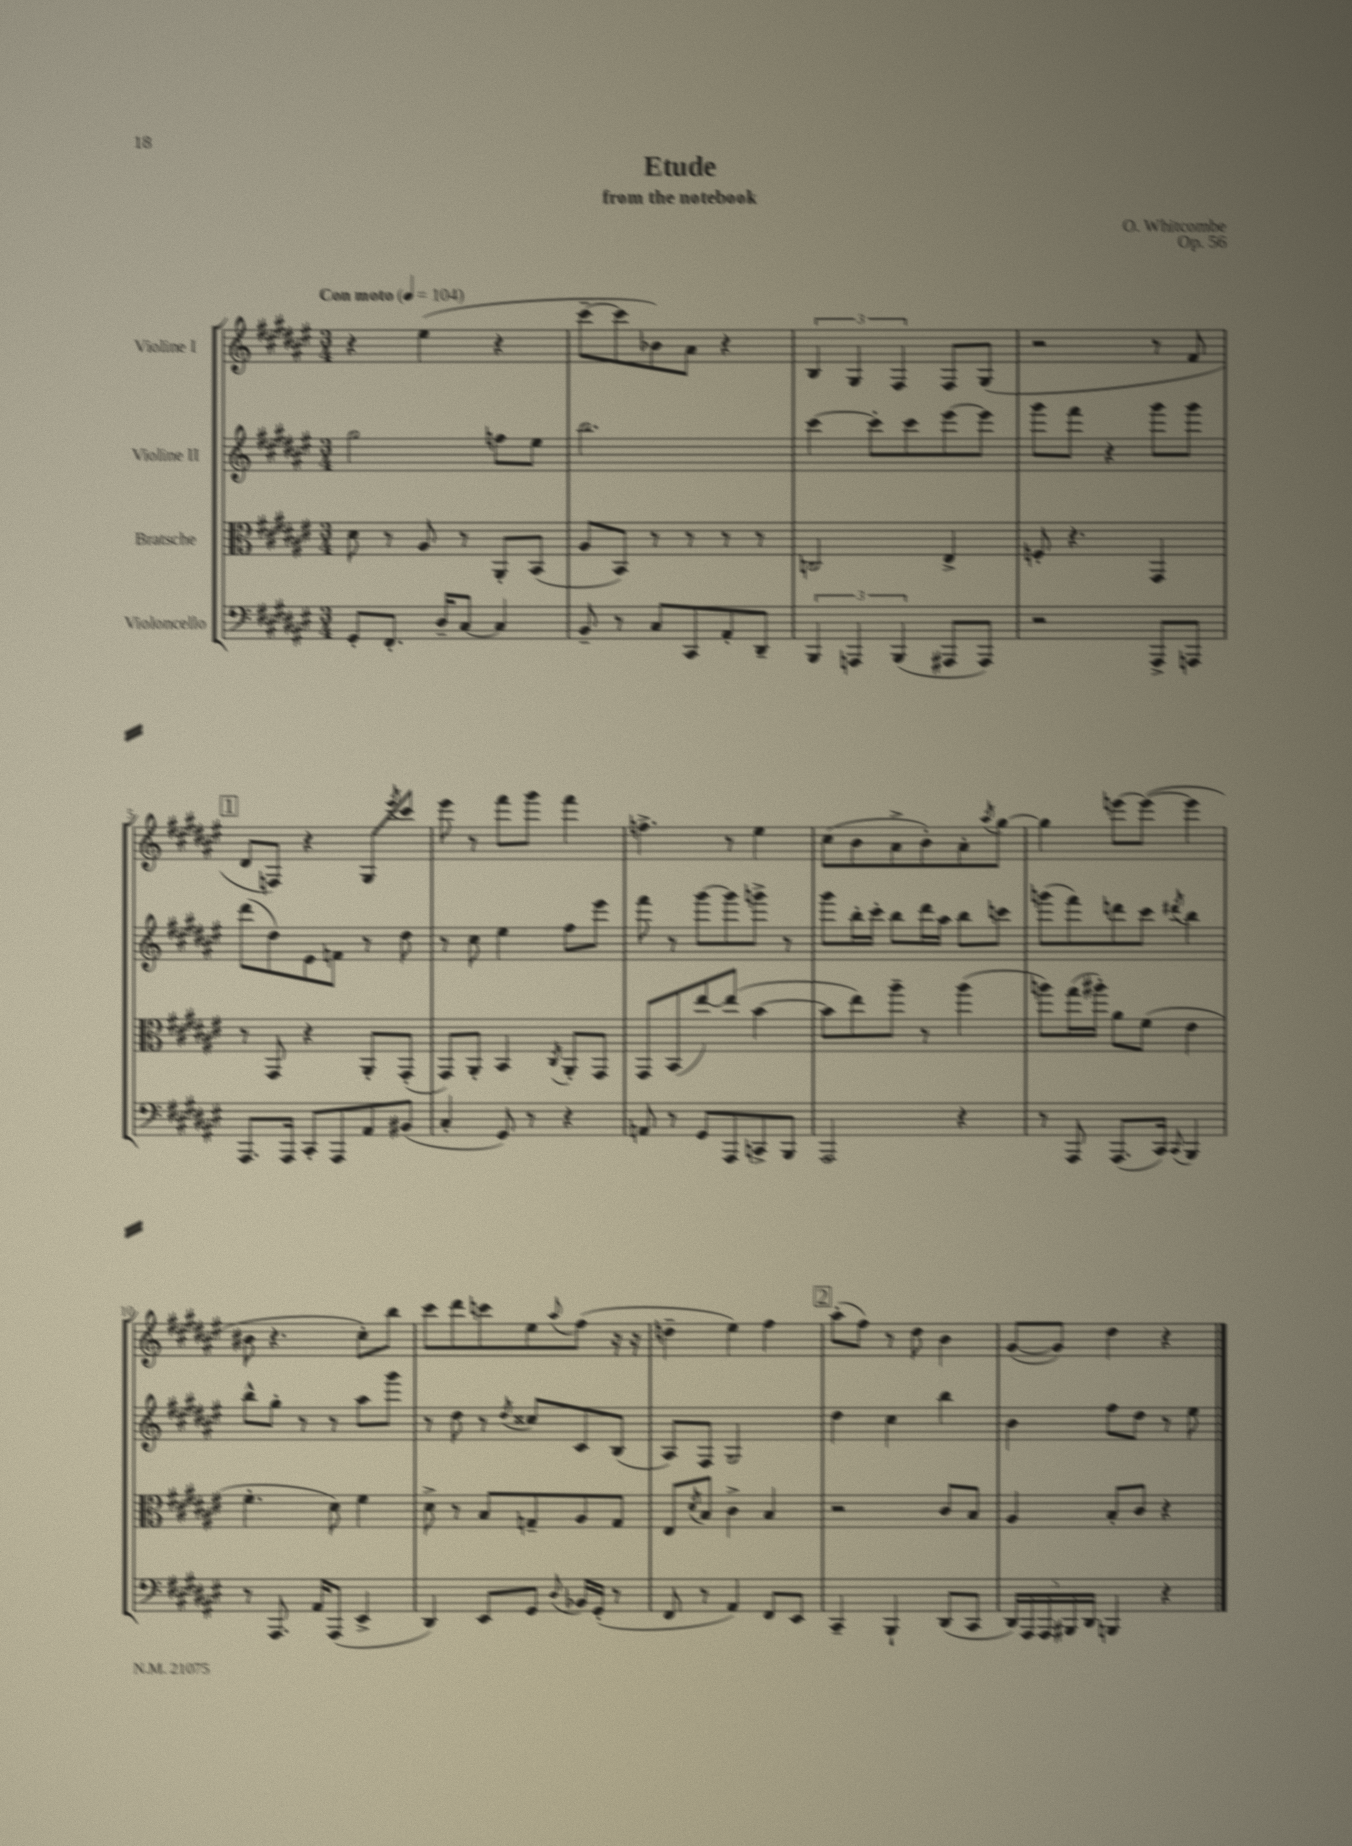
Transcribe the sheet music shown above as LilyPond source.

\header { title = "Etude" composer = "O. Whitcombe" subtitle = "from the notebook" opus = "Op. 56" }
<<
\new StaffGroup <<
\new Staff = "s0" \with { instrumentName = "Violine I" } {
    \clef treble \key fis \major \numericTimeSignature \time 3/4 \tempo "Con moto" 4 = 104
    r4 eis''4( r4 |
    cis'''8~-- cis'''8 bes'8) ais'8 r4 |
    \tuplet 3/2 { b4 gis4 fis4 } fis8 gis8( |
    r2 r8 fis'8 |
    \mark \markup { \box "1" } dis'8 f8) r4 gis8 \acciaccatura { eis'''8 } cis'''8 |
    eis'''8 r8 fis'''8 gis'''8 fis'''4 |
    f''4.-> r8 eis''4 |
    cis''8( b'8 ais'8-> b'8-.) ais'8-. \acciaccatura { ais''8 } gis''8~ |
    gis''4 e'''8~ e'''8~( e'''4 |
    bis'8 r4. cis''8-.) b''8 |
    cis'''8 dis'''8 c'''8 eis''8 \appoggiatura { ais''8 } fis''8( r16 r16 |
    d''4-- eis''4) fis''4 |
    \mark \markup { \box "2" } ais''8-.( fis''8) r8 dis''8 b'4 |
    gis'8~( gis'8) dis''4 r4 \bar "|." |
}
\new Staff = "s1" \with { instrumentName = "Violine II" } {
    \clef treble \key fis \major \numericTimeSignature \time 3/4
    gis''2 f''8 eis''8 |
    b''2. |
    cis'''4~ cis'''8-. cis'''8 eis'''8~ eis'''8 |
    gis'''8 fis'''8 r4 gis'''8 gis'''8 |
    \mark \markup { \box "1" } dis'''8( dis''8) eis'8 f'8 r8 dis''8 |
    r8 cis''8 eis''4 fis''8 eis'''8 |
    fis'''8 r8 gis'''8~ gis'''8 g'''8-> r8 |
    gis'''8 b''16-. cis'''16-. b''8 dis'''16 ais''16 b''8 c'''8 |
    g'''8( fis'''8) d'''8 cis'''8 \acciaccatura { dis'''8 } b''4 |
    b''8-^ gis''8-. r8 r8 ais''8 gis'''8 |
    r8 dis''8 r8 \acciaccatura { dis''8 } cisis''8 cis'8 b8( |
    ais8) fis8 gis2 |
    \mark \markup { \box "2" } dis''4 cis''4 b''4 |
    b'4 fis''8 dis''8 r8 eis''8 \bar "|." |
}
\new Staff = "s2" \with { instrumentName = "Bratsche" } {
    \clef alto \key fis \major \numericTimeSignature \time 3/4
    dis'8 r8 ais8 r8 ais,8-. b,8( |
    ais8 b,8) r8 r8 r8 r8 |
    c2 eis4-> |
    f8-. r4. gis,4 |
    \mark \markup { \box "1" } r8 gis,8 r4 ais,8-. gis,8-.( |
    gis,8) ais,8-. b,4 \acciaccatura { cis8 } ais,8-. gis,8 |
    gis,8 b,8( eis''8~) eis''8( b'4~ |
    b'8 eis''8) ais''8-- r8 ais''4( |
    a''8) gis''16( ais''16-.) ais'8 fis'8( eis'4 |
    fis'4.-. dis'8) fis'4 |
    dis'8-> r8 b8 g8-- ais8 g8 |
    eis8 \acciaccatura { dis'8 } b8 cis'4-> b4 |
    \mark \markup { \box "2" } r2 cis'8 b8 |
    ais4 b8-. cis'8 r4 \bar "|." |
}
\new Staff = "s3" \with { instrumentName = "Violoncello" } {
    \clef bass \key fis \major \numericTimeSignature \time 3/4
    gis,8-. fis,8.-. dis16-- cis8~ cis4 |
    b,8-- r8 cis8 cis,8 ais,8-. dis,8-- |
    \tuplet 3/2 { b,,4 a,,4 b,,4( } ais,,8 ais,,8) |
    r2 ais,,8-> a,,8 |
    \mark \markup { \box "1" } ais,,8. ais,,16 cis,8-. ais,,8 ais,8 bis,8( |
    cis4-. gis,8) r8 r4 |
    a,8 r8 gis,8 ais,,8 c,8-> b,,8 |
    ais,,2 r4 |
    r8 ais,,8 ais,,8.( cis,16) \appoggiatura { cis,8 } b,,4 |
    r8 ais,,8. ais,16 ais,,8( eis,4-> |
    dis,4) eis,8 gis,8 \appoggiatura { dis8 } bes,16 gis,16-.( r8 |
    fis,8 r8 ais,4) fis,8 eis,8 |
    \mark \markup { \box "2" } cis,4-- b,,4-! dis,8( cis,8 |
    \tuplet 5/4 { dis,16) ais,,16 ais,,16 bis,,16 dis,16 } b,,4 r4 \bar "|." |
}
>>
>>
